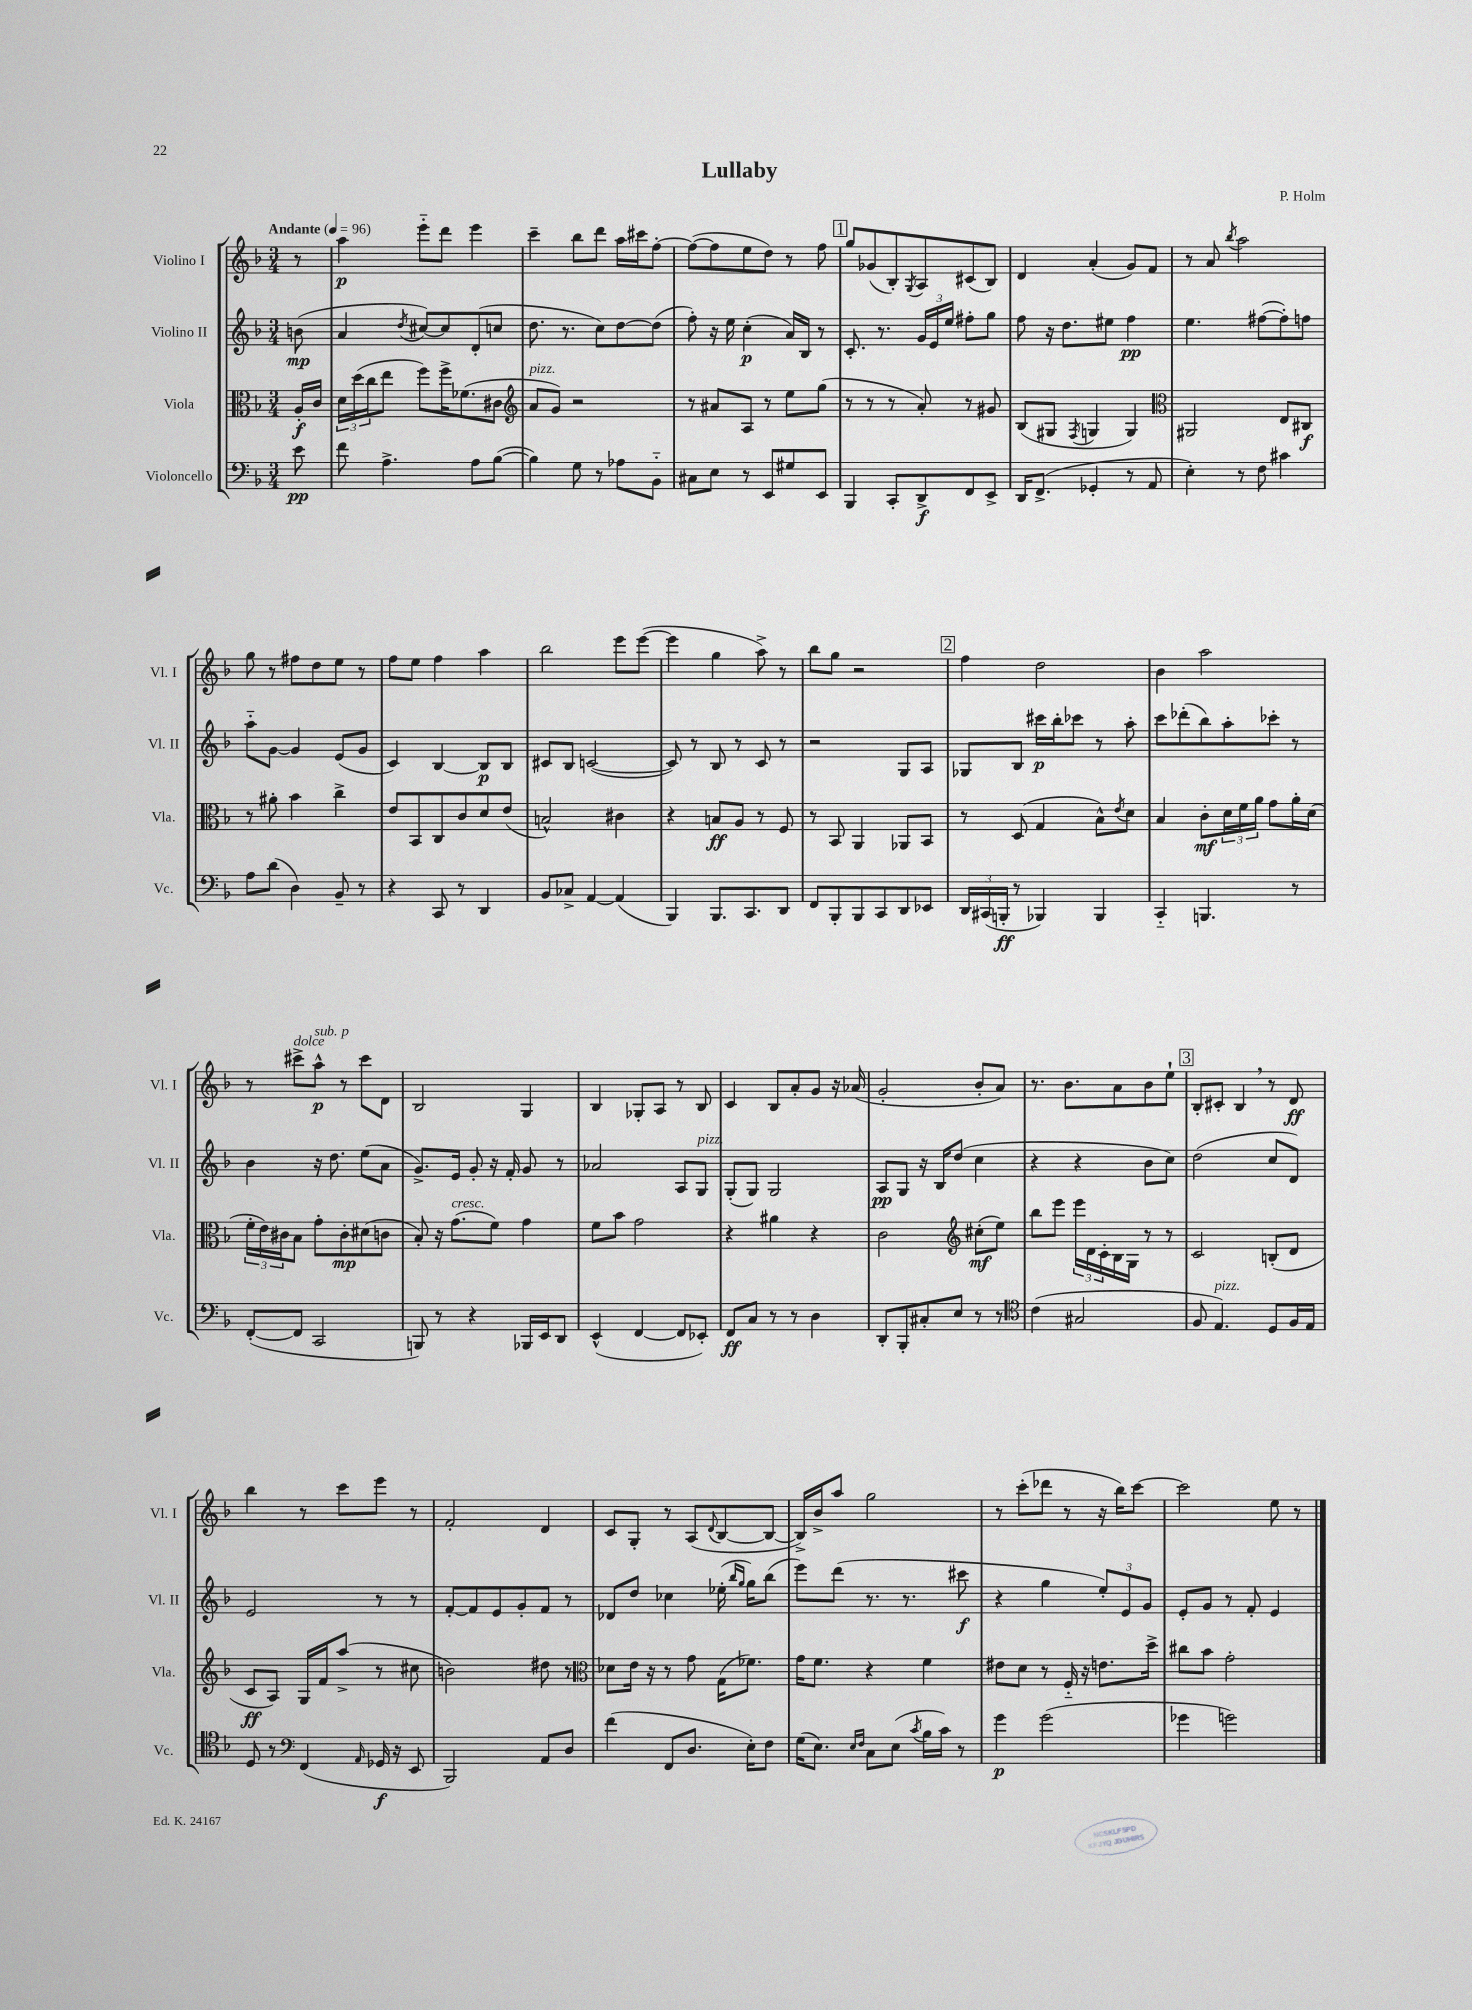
\header { title = "Lullaby" composer = "P. Holm" }
<<
\new StaffGroup <<
\new Staff = "s0" \with { instrumentName = "Violino I" shortInstrumentName = "Vl. I" } {
    \clef treble \key f \major \numericTimeSignature \time 3/4 \partial 8 \tempo "Andante" 4 = 96
    r8 |
    a''4\p e'''8-_ d'''8 e'''4 |
    c'''4-- bes''8 d'''8 a''16 cis'''16 f''8~-. |
    f''8~( f''8 e''8 d''8) r8 f''8 |
    \mark \markup { \box "1" } g''8 ges'8( bes8-.) \acciaccatura { g8 } a8 cis'8( bes8) |
    d'4 a'4-.( g'8) f'8 |
    r8 a'8 \acciaccatura { bes''8 } a''2 |
    g''8 r8 fis''8 d''8 e''8 r8 |
    f''8 e''8 f''4 a''4 |
    bes''2 e'''8 e'''8~( |
    e'''4 g''4 a''8->) r8 |
    bes''8 g''8 r2 |
    \mark \markup { \box "2" } f''4 d''2 |
    bes'4 a''2 |
    r8 cis'''8->^\markup { \italic "dolce" } a''8-^\p^\markup { \italic "sub. p" } r8 cis'''8 d'8 |
    bes2 g4 |
    bes4 ges8-. a8 r8 bes8 |
    c'4 bes8 a'8-. g'8 r16 aes'16( |
    g'2-. bes'8-. a'8) |
    r8. bes'8. a'8 bes'8 e''8-! |
    \mark \markup { \box "3" } bes8-. cis'8-. bes4 \breathe r8 d'8\ff |
    bes''4 r8 c'''8 e'''8 r8 |
    f'2-. d'4 |
    c'8 g8-. r8 a8( \appoggiatura { d'8 } bes8~ bes8~ |
    bes16->) bes'16-> a''8 g''2 |
    r8 c'''8-.( des'''8 r8 r16 bes''16) c'''8~ |
    c'''2 e''8 r8 \bar "|." |
}
\new Staff = "s1" \with { instrumentName = "Violino II" shortInstrumentName = "Vl. II" } {
    \clef treble \key f \major \numericTimeSignature \time 3/4 \partial 8
    b'8\mp( |
    a'4 \acciaccatura { d''8 } cis''8~) cis''8 d'8-.( c''8 |
    d''8. r8. c''8) d''8~ d''8( |
    f''8-.) r16 e''16 c''4-.\p( a'16) bes16 r8 |
    \mark \markup { \box "1" } c'8.-. r8. \tuplet 3/2 { g'16 e'16 e''16 } fis''8-. g''8 |
    f''8 r16 d''8. eis''8 f''4\pp |
    e''4. fis''8~( fis''8-.) f''8 |
    a''8-_ g'8~ g'4 e'8( g'8 |
    c'4) bes4~ bes8\p bes8 |
    cis'8 bes8 c'2~( |
    c'8) r8 bes8 r8 c'8 r8 |
    r2 g8 a8 |
    \mark \markup { \box "2" } ges8 bes8 cis'''16\p bes''16-. ces'''8 r8 a''8-. |
    c'''8 des'''8-.( bes''8) a''8-. ces'''8-. r8 |
    bes'4 r16 d''8. e''8( a'8 |
    g'8.->) e'16 g'8-. r16 f'16-. g'8 r8 |
    aes'2 a8 g8^\markup { \italic "pizz." } |
    g8-.( g8) g2 |
    a8\pp g8 r16 bes16 d''8( c''4 |
    r4 r4 bes'8 c''8) |
    \mark \markup { \box "3" } d''2( c''8 d'8) |
    e'2 r8 r8 |
    f'8~-. f'8 e'8 g'8-. f'8 r8 |
    des'8 d''8 ces''4 ees''16-.( \grace { bes''16 g''16 } g''16) bes''8( |
    e'''8) d'''8( r8. r8. cis'''8\f |
    r4 g''4 \tuplet 3/2 { e''8-.) e'8 g'8 } |
    e'8-. g'8 r8 f'8-. e'4 \bar "|." |
}
\new Staff = "s2" \with { instrumentName = "Viola" shortInstrumentName = "Vla." } {
    \clef alto \key f \major \numericTimeSignature \time 3/4 \partial 8
    a16-.\f c'16 |
    \tuplet 3/2 { d'16 d''16( c''16 } e''8 f''8) f''16-> fes'8.( cis'8 |
    \clef treble a'8^\markup { \italic "pizz." } g'8) r2 |
    r8 ais'8 a8 r8 e''8 g''8( |
    \mark \markup { \box "1" } r8 r8 r8 a'8-.) r8 gis'8 |
    bes8( gis8 \acciaccatura { f8 } g4 g4) |
    \clef alto ais,2 e8 cis8\f |
    r8 ais'8-. bes'4 c''4-> |
    e'8 bes,8 c8 c'8 d'8 e'8( |
    b2-^) cis'4 |
    r4 b8\ff a8 r8 f8 |
    r8 bes,8 a,4 aes,8 bes,8 |
    \mark \markup { \box "2" } r8 d8( g4 bes8-^) \acciaccatura { e'8 } d'8 |
    bes4 c'8-.\mf \tuplet 3/2 { d'16 f'16 a'16 } g'8 a'16-. d'16( |
    \tuplet 3/2 { f'16-. e'16) cis'16 } bes8 g'8-. cis'8-.\mp dis'8( c'8 |
    bes8-.) r16 g'8.^\markup { \italic "cresc." }( f'8) g'4 |
    f'8 bes'8 g'2 |
    r4 ais'4 r4 |
    c'2 \clef treble cis''8-.\mf( e''8) |
    bes''8 e'''8 \tuplet 3/2 { e'''16 d'16 c'16-. } bes16 g16 r8 r8 |
    \mark \markup { \box "3" } c'2 b8-.( d'8 |
    c'8\ff a8) g16 f'16 a''8->( r8 cis''8 |
    b'2) dis''8 r8 |
    \clef alto des'8 e'16 r16 r8 g'8 g16( fes'8.) |
    g'16 f'8. r4 f'4 |
    eis'8 d'8 r8 f16-_ r16 e'8. d''16-> |
    cis''8 bes'8 g'2-. \bar "|." |
}
\new Staff = "s3" \with { instrumentName = "Violoncello" shortInstrumentName = "Vc." } {
    \clef bass \key f \major \numericTimeSignature \time 3/4 \partial 8
    e'8\pp |
    f'8 a4.-> a8 bes8~( |
    bes4) g8 r8 aes8 bes,8-_ |
    cis8 e8 r8 e,8 gis8 e,8 |
    \mark \markup { \box "1" } bes,,4 c,8-. d,8->\f f,8 e,8-> |
    d,16 f,8.->( ges,4-. r8 a,8 |
    e4-.) r8 f8 cis'4 |
    a8 d'8( d4) bes,8-- r8 |
    r4 c,8 r8 d,4 |
    bes,8 ces8-> a,4~ a,4( |
    bes,,4) bes,,8. c,8. d,8 |
    f,8 bes,,8-. bes,,8 c,8 d,8 ees,8 |
    \mark \markup { \box "2" } \tuplet 3/2 { d,16 cis,16( b,,16-.\ff } r8 bes,,4) bes,,4 |
    c,4-_ b,,4. r8 |
    f,8~-.( f,8 c,2 |
    b,,8) r8 r4 bes,,16 e,16 d,8 |
    e,4-^( f,4~ f,8 ees,8-.) |
    f,8\ff c8 r8 r8 d4 |
    d,8-. bes,,8-. cis8-. e8 r8 r8 |
    \clef tenor c'4( gis2 |
    \mark \markup { \box "3" } f8 e4.^\markup { \italic "pizz." }) d8 f16 e16 |
    d8 r8 \clef bass f,4( \grace { a,16 } ges,16\f r16 e,8 |
    bes,,2) a,8 d8 |
    f'4( f,8 d8. e16-.) f8 |
    g16( e8.) \grace { e16 f16 } c8 e8( \acciaccatura { c'8 } bes16 c'16) r8 |
    g'4\p g'2( |
    ges'4 g'2) \bar "|." |
}
>>
>>
\layout { \context { \Score \remove "Bar_number_engraver" } }
